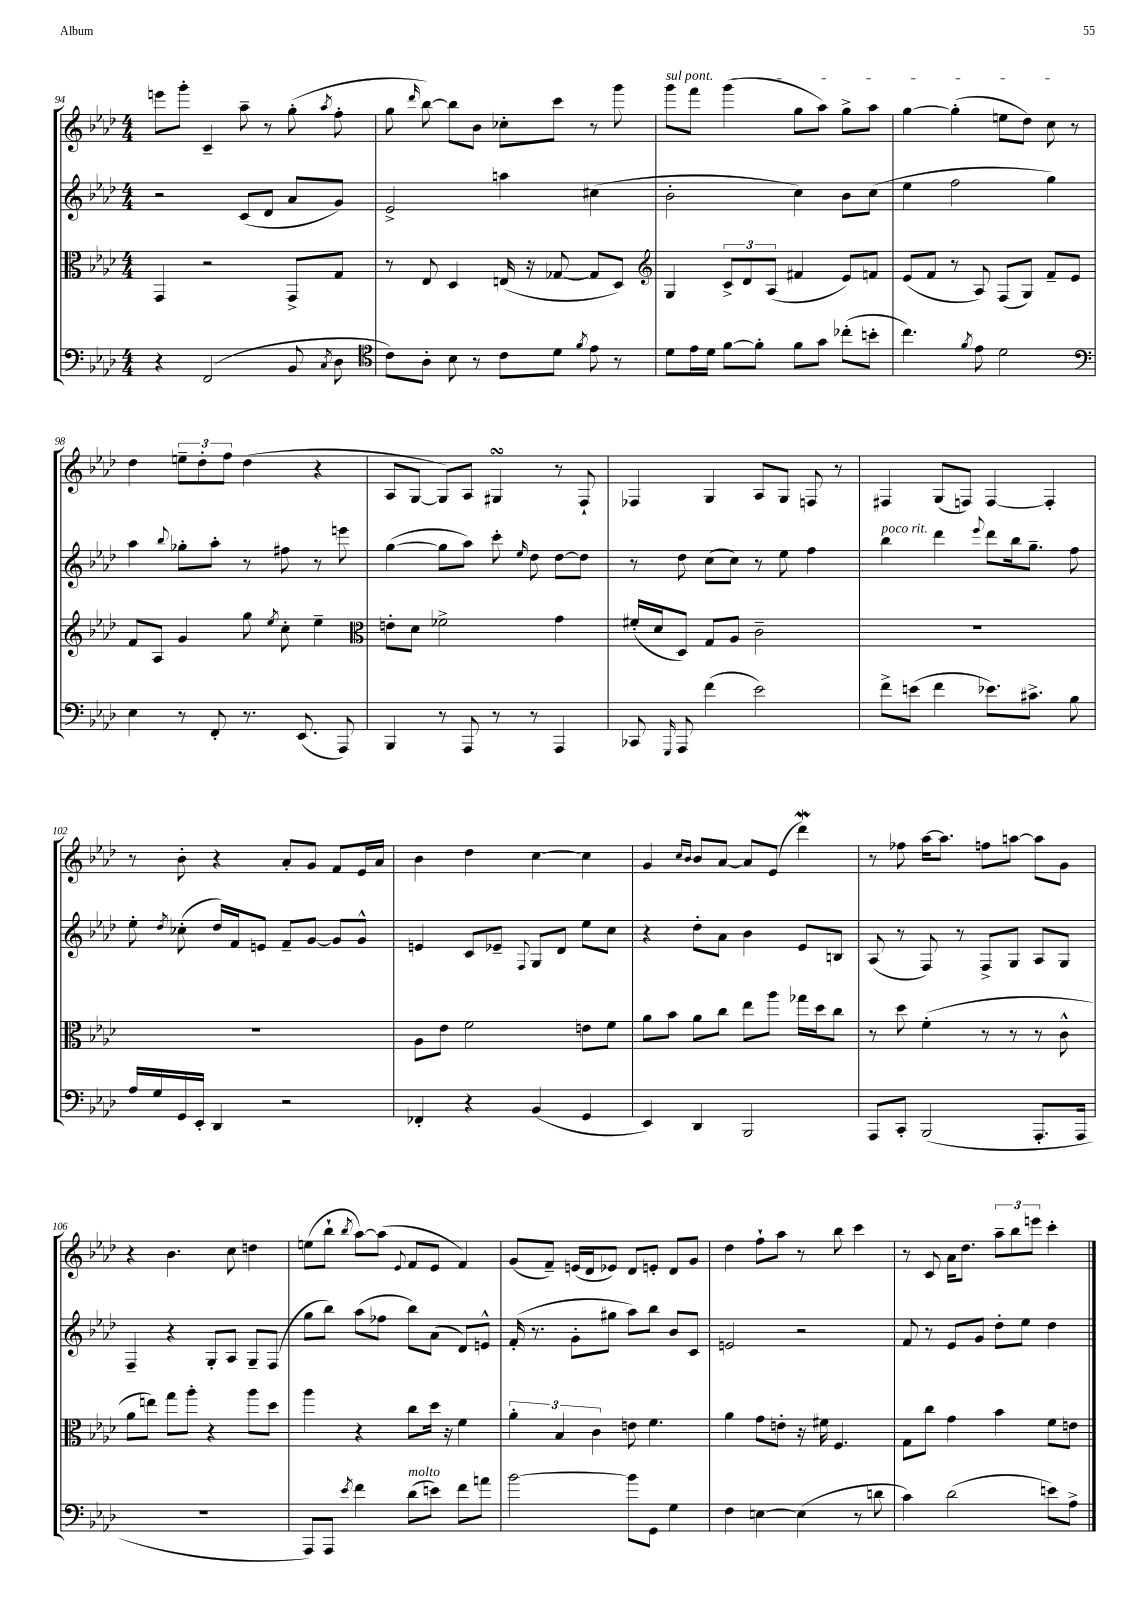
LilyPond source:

<<
\new StaffGroup <<
\new Staff = "s0" {
    \clef treble \key aes \major \numericTimeSignature \time 4/4
    \autoBeamOff e'''8[ g'''8]-. c'4-- aes''8-- r8 g''8-.( \acciaccatura { aes''8 } f''8-. |
    g''8 \grace { des'''16 } bes''8~) bes''8[ bes'8] ces''8[-. c'''8] r8 g'''8 |
    \once \override TextSpanner.bound-details.left.text = \markup { \italic "sul pont." } g'''8[\startTextSpan f'''8] g'''4( g''8[ aes''8]) g''8[-> aes''8] |
    g''4~ g''4-.( e''8[ des''8]) c''8\stopTextSpan r8 |
    des''4 \tuplet 3/2 { e''8[-- des''8-. f''8] } des''4( r4 |
    aes8[ g8]~ g8[) aes8] gis4\turn r8 f8-! |
    fes4 g4 aes8[ g8] f8 r8 |
    fis4 g8[( f8]) f4~ f4-. |
    r8 bes'8-. r4 aes'8[-. g'8] f'8[ ees'16 aes'16] |
    bes'4 des''4 c''4~ c''4 |
    g'4 \grace { c''16[ bes'16] } bes'8[ aes'8]~ aes'8[ ees'8]( des'''4\mordent) |
    r8 fes''8 aes''16[~ aes''8.] f''8[ a''8]~ a''8[ g'8] |
    r4 bes'4. c''8 d''4 |
    e''8[( bes''8]-! \acciaccatura { bes''8 } aes''8[~) aes''8]( \appoggiatura { ees'8 } f'8[ ees'8] f'4) |
    g'8[( f'8]--) e'16[( des'16 ees'8]) des'8[ e'8]-. des'8[ g'8] |
    des''4 f''8[-! aes''8] r8 bes''8 c'''4 |
    r8 c'8 aes'16[ des''8.] \tuplet 3/2 { aes''8[-- bes''8 e'''8] } c'''4-. \bar "|." |
}
\new Staff = "s1" {
    \clef treble \key aes \major \numericTimeSignature \time 4/4
    \autoBeamOff r2 c'8[( des'8] aes'8[ g'8]) |
    ees'2-> a''4 cis''4( |
    bes'2-. c''4) bes'8[ c''8]( |
    ees''4 f''2 g''4) |
    aes''4 \appoggiatura { bes''8 } ges''8[-. aes''8]-. r8 fis''8 r8 e'''8 |
    g''4~( g''8[ aes''8]) c'''8-. \grace { ees''16 } des''8 des''8[~ des''8] |
    r8 des''8 c''8[( c''8]) r8 ees''8 f''4 |
    bes''4^\markup { \italic "poco rit." } des'''4 \appoggiatura { ees'''8 } des'''8[ bes''16 g''8.]-- f''8 |
    ees''8-. \acciaccatura { des''8 } ces''8-.( des''16[) f'16 e'8] f'8[-- g'8]~ g'8[ g'8]-^ |
    e'4 c'8[ ees'8]-- \appoggiatura { f8 } g8[ des'8] ees''8[ c''8] |
    r4 des''8[-. aes'8] bes'4 ees'8[ b8] |
    aes8( r8 f8) r8 f8[-> g8] aes8[ g8] |
    f4-- r4 g8[-. aes8] g8[-- f8]( |
    g''8[ bes''8]) aes''8[( fes''8] bes''8[) aes'8]( des'8[) e'8]-^ |
    f'16-.( r8. g'8[-. gis''8] aes''8[) bes''8] bes'8[ c'8] |
    e'2 r2 |
    f'8 r8 ees'8[ g'8] des''8[-. ees''8] des''4 \bar "|." |
}
\new Staff = "s2" {
    \clef alto \key aes \major \numericTimeSignature \time 4/4
    \autoBeamOff g,4 r2 g,8[-> g8] |
    r8 ees8 des4 e16( r16 ges8~ ges8[ des8]) |
    \clef treble g4 \tuplet 3/2 { c'8[-> des'8 aes8]( } fis'4 ees'8[) f'8] |
    ees'8[( f'8] r8 aes8) f8[( g8]) f'8[-- ees'8] |
    f'8[ aes8] g'4 g''8 \acciaccatura { ees''8 } c''8-. ees''4-- |
    \clef alto e'8[-. des'8] fes'2-> g'4 |
    fis'16[-.( des'16 des8]) g8[ aes8] c'2-- |
    R1 |
    R1 |
    aes8[ ees'8] f'2 e'8[ f'8] |
    aes'8[ bes'8] aes'8[ c''8] ees''8[ aes''8] ges''16[ des''16 c''8] |
    r8 des''8 f'4-.( r8 r8 r8 c'8-^ |
    aes'8[ e''8]) g''8[ aes''8]-. r4 aes''8[ des''8] |
    aes''4 r4 c''8[ des''16] r16 f'4 |
    \tuplet 3/2 { aes'4-. bes4 c'4 } e'8 f'4. |
    aes'4 g'8[ e'8]-. r16 fis'16 f4. |
    g8[ c''8] g'4 bes'4 f'8[ e'8] \bar "|." |
}
\new Staff = "s3" {
    \clef bass \key aes \major \numericTimeSignature \time 4/4
    \autoBeamOff r4 f,2( bes,8 \acciaccatura { c8 } des8 |
    \clef tenor c'8[) aes8]-. bes8 r8 c'8[ des'8] \acciaccatura { f'8 } ees'8 r8 |
    des'8[ ees'16 des'16] f'8[~ f'8]-. f'8[ g'8] ces''8[-.( b'8]-. |
    c''4.) \acciaccatura { f'8 } ees'8 des'2 |
    \clef bass ees4 r8 f,8-. r8. ees,8.( aes,,8) |
    bes,,4 r8 aes,,8 r8 r8 aes,,4 |
    ces,8 \grace { g,,16 } aes,,8 f'4( ees'2) |
    f'8[-> e'8]( f'4 ees'8.[) cis'8.]-> bes8 |
    aes16[ g16 g,16 ees,16]-. des,4 r2 |
    fes,4-. r4 bes,4( g,4 |
    ees,4) des,4 bes,,2 |
    aes,,8[ c,8]-. bes,,2( aes,,8.[-. aes,,16] |
    R1 |
    aes,,8[) aes,,8] \acciaccatura { ees'8 } f'4 des'8[^\markup { \italic "molto" }( e'8]) f'8[ a'8] |
    bes'2~ bes'8[ g,8] g4 |
    f4 e4~ e4( r8 d'8 |
    c'4) des'2( e'8[) aes8]-> \bar "|." |
}
>>
>>
\layout { \context { \Score currentBarNumber = #94 } }
